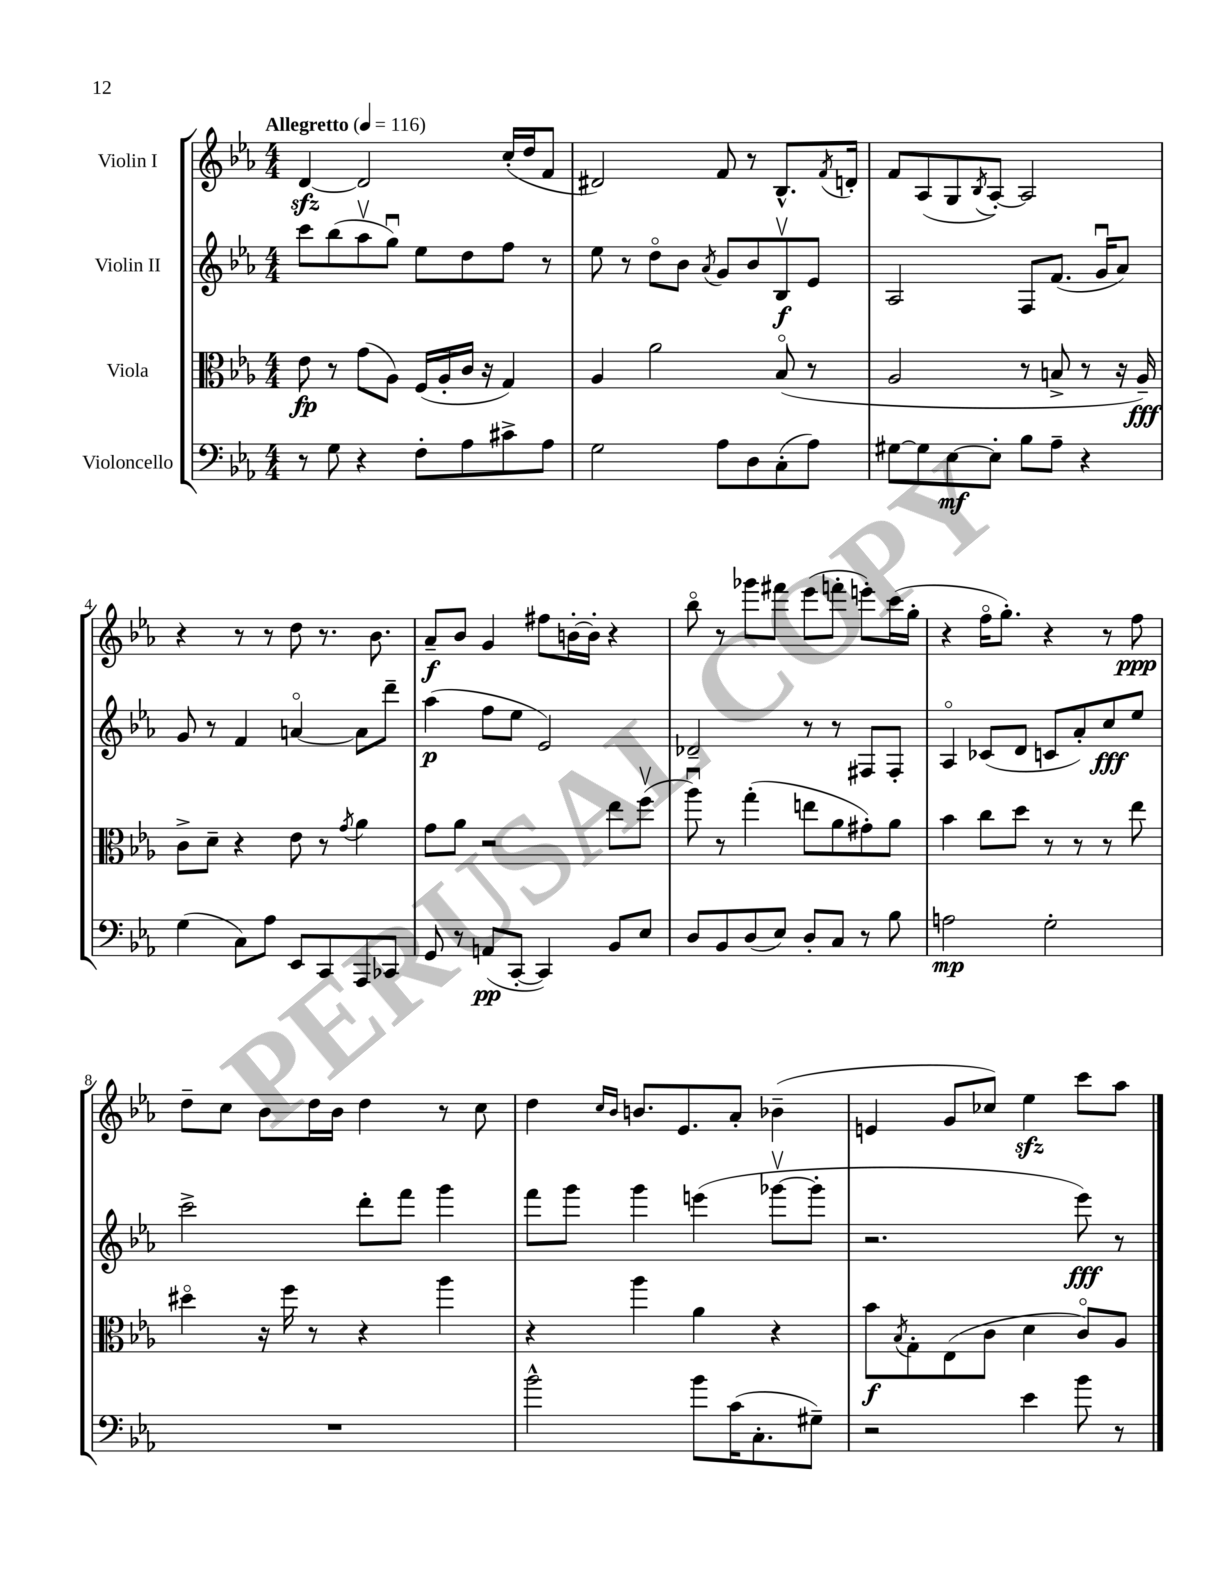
<<
\new StaffGroup <<
\new Staff = "s0" \with { instrumentName = "Violin I" } {
    \clef treble \key ees \major \numericTimeSignature \time 4/4 \tempo "Allegretto" 4 = 116
    d'4~\sfz d'2 c''16-.( d''16 f'8 |
    dis'2) f'8 r8 bes8.-^ \acciaccatura { f'8 } d'16-. |
    f'8 aes8( g8 \acciaccatura { bes8 } aes8~-.) aes2 |
    r4 r8 r8 d''8 r8. bes'8. |
    aes'8--\f bes'8 g'4 fis''8 b'16~-. b'16-. r4 |
    bes''8\flageolet r8 ges'''8 fis'''8 ees'''8( f'''8-. e'''8-.) c'''16( g''16-. |
    r4 f''16\flageolet g''8.-.) r4 r8 f''8\ppp |
    d''8-- c''8 bes'8 d''16 bes'16 d''4 r8 c''8 |
    d''4 \grace { c''16 bes'16 } b'8. ees'8. aes'8-. bes'4--( |
    e'4 g'8 ces''8) ees''4\sfz c'''8 aes''8 \bar "|." |
}
\new Staff = "s1" \with { instrumentName = "Violin II" } {
    \clef treble \key ees \major \numericTimeSignature \time 4/4
    c'''8 bes''8( aes''8\upbow g''8\downbow) ees''8 d''8 f''8 r8 |
    ees''8 r8 d''8\flageolet bes'8 \acciaccatura { aes'8 } g'8 bes'8 bes8\upbow\f ees'8 |
    aes2 f8 f'8.( g'16\downbow aes'8) |
    g'8 r8 f'4 a'4~\flageolet a'8 d'''8-- |
    aes''4\p( f''8 ees''8 ees'2) |
    des'2-- r8 r8 fis8 fis8-. |
    aes4\flageolet ces'8( d'8 c'8 aes'8-.) c''8\fff ees''8 |
    c'''2-> d'''8-. f'''8 g'''4 |
    f'''8 g'''8 g'''4 e'''4( ges'''8~\upbow ges'''8-. |
    r2. ees'''8\fff) r8 \bar "|." |
}
\new Staff = "s2" \with { instrumentName = "Viola" } {
    \clef alto \key ees \major \numericTimeSignature \time 4/4
    ees'8\fp r8 g'8( aes8) f16( aes16-. c'16 r16 g4) |
    aes4 aes'2 bes8\flageolet( r8 |
    aes2 r8 b8-> r8 r16 aes16--\fff) |
    c'8-> d'8-- r4 ees'8 r8 \acciaccatura { g'8 } aes'4 |
    g'8 aes'8 r2 ees''8 f''8\upbow( |
    aes''8\downbow) r8 g''4-.( e''8 aes'8 gis'8-.) aes'8 |
    bes'4 c''8 d''8 r8 r8 r8 ees''8 |
    dis''4\flageolet r16 f''16 r8 r4 aes''4 |
    r4 aes''4 aes'4 r4 |
    bes'8\f \acciaccatura { bes8 } g8-. ees8( c'8 d'4 c'8\flageolet) aes8 \bar "|." |
}
\new Staff = "s3" \with { instrumentName = "Violoncello" } {
    \clef bass \key ees \major \numericTimeSignature \time 4/4
    r8 g8 r4 f8-. aes8 cis'8-> aes8 |
    g2 aes8 d8 c8-.( aes8) |
    gis8~ gis8 ees8~\mf ees8-. bes8 aes8-- r4 |
    g4( c8) aes8 ees,8 c,8 aes,,8 ces,8 |
    g,8 r8 a,8\pp( c,8~-. c,4) bes,8 ees8 |
    d8 bes,8 d8( ees8) d8-. c8 r8 bes8 |
    a2\mp g2-. |
    R1 |
    bes'2-^ bes'8 c'16( c8.-. gis8--) |
    r2 ees'4 bes'8 r8 \bar "|." |
}
>>
>>
